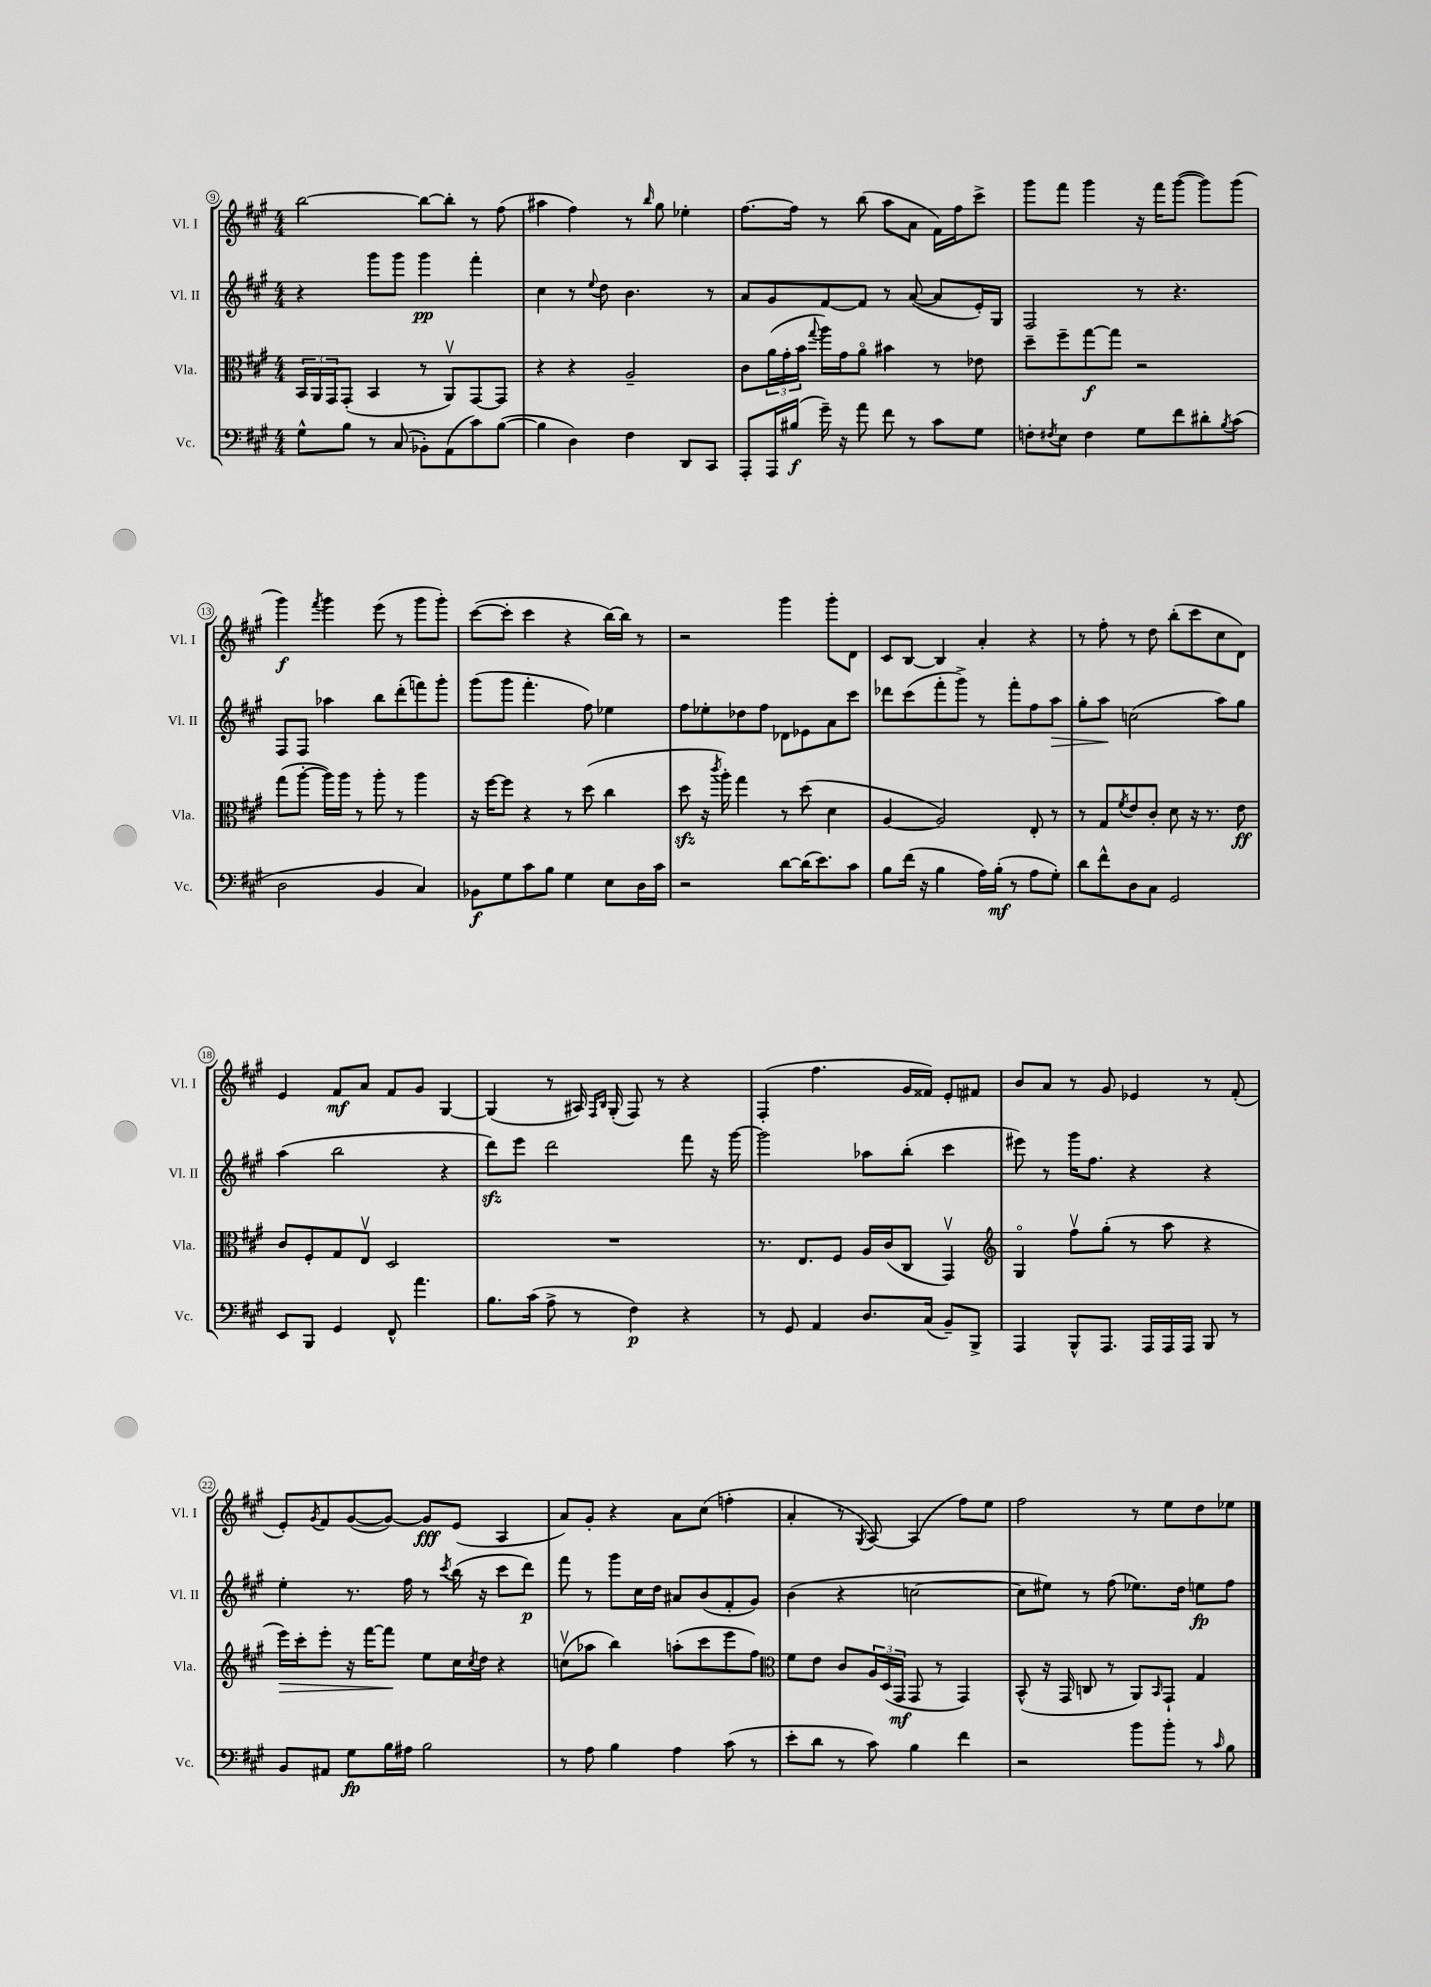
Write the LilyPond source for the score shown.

<<
\new StaffGroup <<
\new Staff = "s0" \with { instrumentName = "Vl. I" shortInstrumentName = "Vl. I" } {
    \clef treble \key a \major \numericTimeSignature \time 4/4
    b''2~ b''8~ b''8-. r8 fis''8( |
    ais''4 fis''4) r8 \grace { b''16 } gis''8 ees''4-. |
    fis''8.~ fis''16 r8 b''8( a''8 a'8 fis'16) fis''16 cis'''8-> |
    gis'''8 fis'''8 gis'''4 r16 fis'''16 gis'''8~( gis'''8) gis'''8( |
    gis'''4\f) \acciaccatura { fis'''8 } gis'''4 e'''8( r8 gis'''8 gis'''8-.) |
    cis'''8~( cis'''8-. cis'''4 r4 b''16~) b''16 r8 |
    r2 gis'''4 gis'''8-. d'8 |
    cis'8 b8~ b4 a'4-. r4 |
    r8 fis''8-. r8 d''8 b''8-.( cis'''8 cis''8 d'8) |
    e'4 fis'8\mf a'8 fis'8 gis'8 gis4~ |
    gis4( r8 ais16) \grace { fis16 b16 } gis16-.( fis8) r8 r4 |
    fis4-.( fis''4. gis'16 fisis'16) e'8-. fis'8 |
    b'8 a'8 r8 gis'8 ees'4 r8 fis'8-.( |
    e'8-.) \acciaccatura { gis'8 } fis'8 gis'8~( gis'8~) gis'8\fff e'8( a4 |
    a'8) gis'8-. r4 a'8 cis''8( f''4-. |
    a'4-. r8 \acciaccatura { gis8 } a8~) a4( fis''8) e''8 |
    fis''2 r8 e''8 d''8 ees''8 \bar "|." |
}
\new Staff = "s1" \with { instrumentName = "Vl. II" shortInstrumentName = "Vl. II" } {
    \clef treble \key a \major \numericTimeSignature \time 4/4
    r4 gis'''8 gis'''8 gis'''4\pp fis'''4-. |
    cis''4 r8 \appoggiatura { e''8 } d''8 b'4. r8 |
    a'8 gis'8 fis'8~ fis'8 r8 a'8~( a'8 e'16-.) gis16 |
    fis2 r8 r4. |
    fis8 fis8 aes''4 b''8 d'''8-.( f'''8) gis'''8-. |
    gis'''8( gis'''8 fis'''4.-. fis''8) ees''4 |
    fis''8 ees''8-. des''8 fis''8 des'8 ees'8 a'8 cis'''8 |
    des'''8 cis'''8( fis'''8-. gis'''8->) r8 fis'''8-. fis''8 a''8\> |
    gis''8-. a''8\! c''2( a''8) gis''8 |
    a''4( b''2 r4 |
    d'''8\sfz) e'''8 d'''2 fis'''8 r16 gis'''16~ |
    gis'''2 aes''8 b''8-.( cis'''4 |
    eis'''8) r8 gis'''16 fis''8. r4 r4 |
    e''4-. r8. fis''16 r8 \acciaccatura { cis'''8 } b''16( r16 cis'''8 d'''8\p) |
    fis'''8 r8 gis'''8 cis''16 d''16 ais'8 b'8( fis'8-. gis'8) |
    b'4( r4 c''2~ |
    c''8 eis''8) r8 fis''8( ees''8.) d''16 e''8\fp fis''8 \bar "|." |
}
\new Staff = "s2" \with { instrumentName = "Vla." shortInstrumentName = "Vla." } {
    \clef alto \key a \major \numericTimeSignature \time 4/4
    \tuplet 3/2 { b,16 a,16 gis,16 } gis,8-.( b,4 r8 a,8\upbow) gis,8~ gis,8 |
    r4 r4 a2-- |
    cis'8 \tuplet 3/2 { a'16( gis'16-. b'16 } \appoggiatura { gis''8 } a''16) gis'16 a'8\flageolet bis'4 r8 ees'8 |
    d''8-- fis''8-- gis''8~\f gis''8 r2 |
    gis''8( a''8~-. a''16) a''16 r8 a''8-. r8 a''4 |
    r16 fis''16~ fis''8 r4 r8 d''8( cis''4 |
    d''8\sfz r16 \acciaccatura { cis'''8 } a''16-.) gis''4 r8 d''8( d'4 |
    a4~ a2) e8-. r8 |
    r8 gis8 \acciaccatura { fis'8 } e'8 cis'8-. d'8 r16 r8. e'8\ff |
    cis'8 fis8-. gis8 e8\upbow d2 |
    R1 |
    r8. e8. fis8 a16 cis'16( cis8 gis,4\upbow) |
    \clef treble gis4\flageolet fis''8\upbow gis''8-.( r8 a''8 r4 |
    e'''16\>) cis'''16-. e'''8-. r16 fis'''16~ fis'''8\! e''8 cis''16 \acciaccatura { cis''8 } d''16 r4 |
    c''8\upbow( aes''8 b''4) a''8-.( cis'''8 e'''8 fis''8) |
    \clef alto fis'8 e'8 cis'8 \tuplet 3/2 { a16 d16( gis,16\mf } gis,8 r8 gis,4) |
    b,8-^( r16 gis,16 c8 r8 a,8) \grace { b,16 } gis,8-! gis4 \bar "|." |
}
\new Staff = "s3" \with { instrumentName = "Vc." shortInstrumentName = "Vc." } {
    \clef bass \key a \major \numericTimeSignature \time 4/4
    gis8-^ b8 r8 cis8( bes,8-.) a,8( cis'8) b8~( |
    b4 d4) fis4 d,8 cis,8 |
    a,,8-. a,,16 bis16\f( gis'16--) r16 a'8 fis'8 r8 cis'8 gis8 |
    f8-. \acciaccatura { fis8 } e8 fis4 gis8 fis'8 dis'8-. \acciaccatura { b8 } cis'8( |
    d2 b,4 cis4) |
    bes,8\f gis8 cis'8 b8 gis4 e8 d16 cis'16 |
    r2 d'8~ d'16( e'8.) cis'8 |
    b8 fis'16( r16 b4 a16) b16-.\mf( r8 a8 gis8-.) |
    d'8 fis'8-^ d8 cis8 gis,2 |
    e,8 b,,8 gis,4 fis,8-^ a'4. |
    b8. cis'16( a8-> r8 fis4\p) r4 |
    r8 gis,8 a,4 d8. cis16( b,8--) b,,8-> |
    a,,4 b,,8-^ a,,8. a,,16 a,,16 a,,16 b,,8 r8 |
    b,8 ais,8 gis8\fp b16 ais16 b2 |
    r8 a8 b4 a4 cis'8( r8 |
    e'8-. d'8 r8 cis'8) b4 fis'4 |
    r2 b'8 b'8-. r8 \grace { cis'16 } b8 \bar "|." |
}
>>
>>
\layout { \context { \Score currentBarNumber = #9 \override BarNumber.stencil = #(make-stencil-circler 0.1 0.3 ly:text-interface::print) } }
